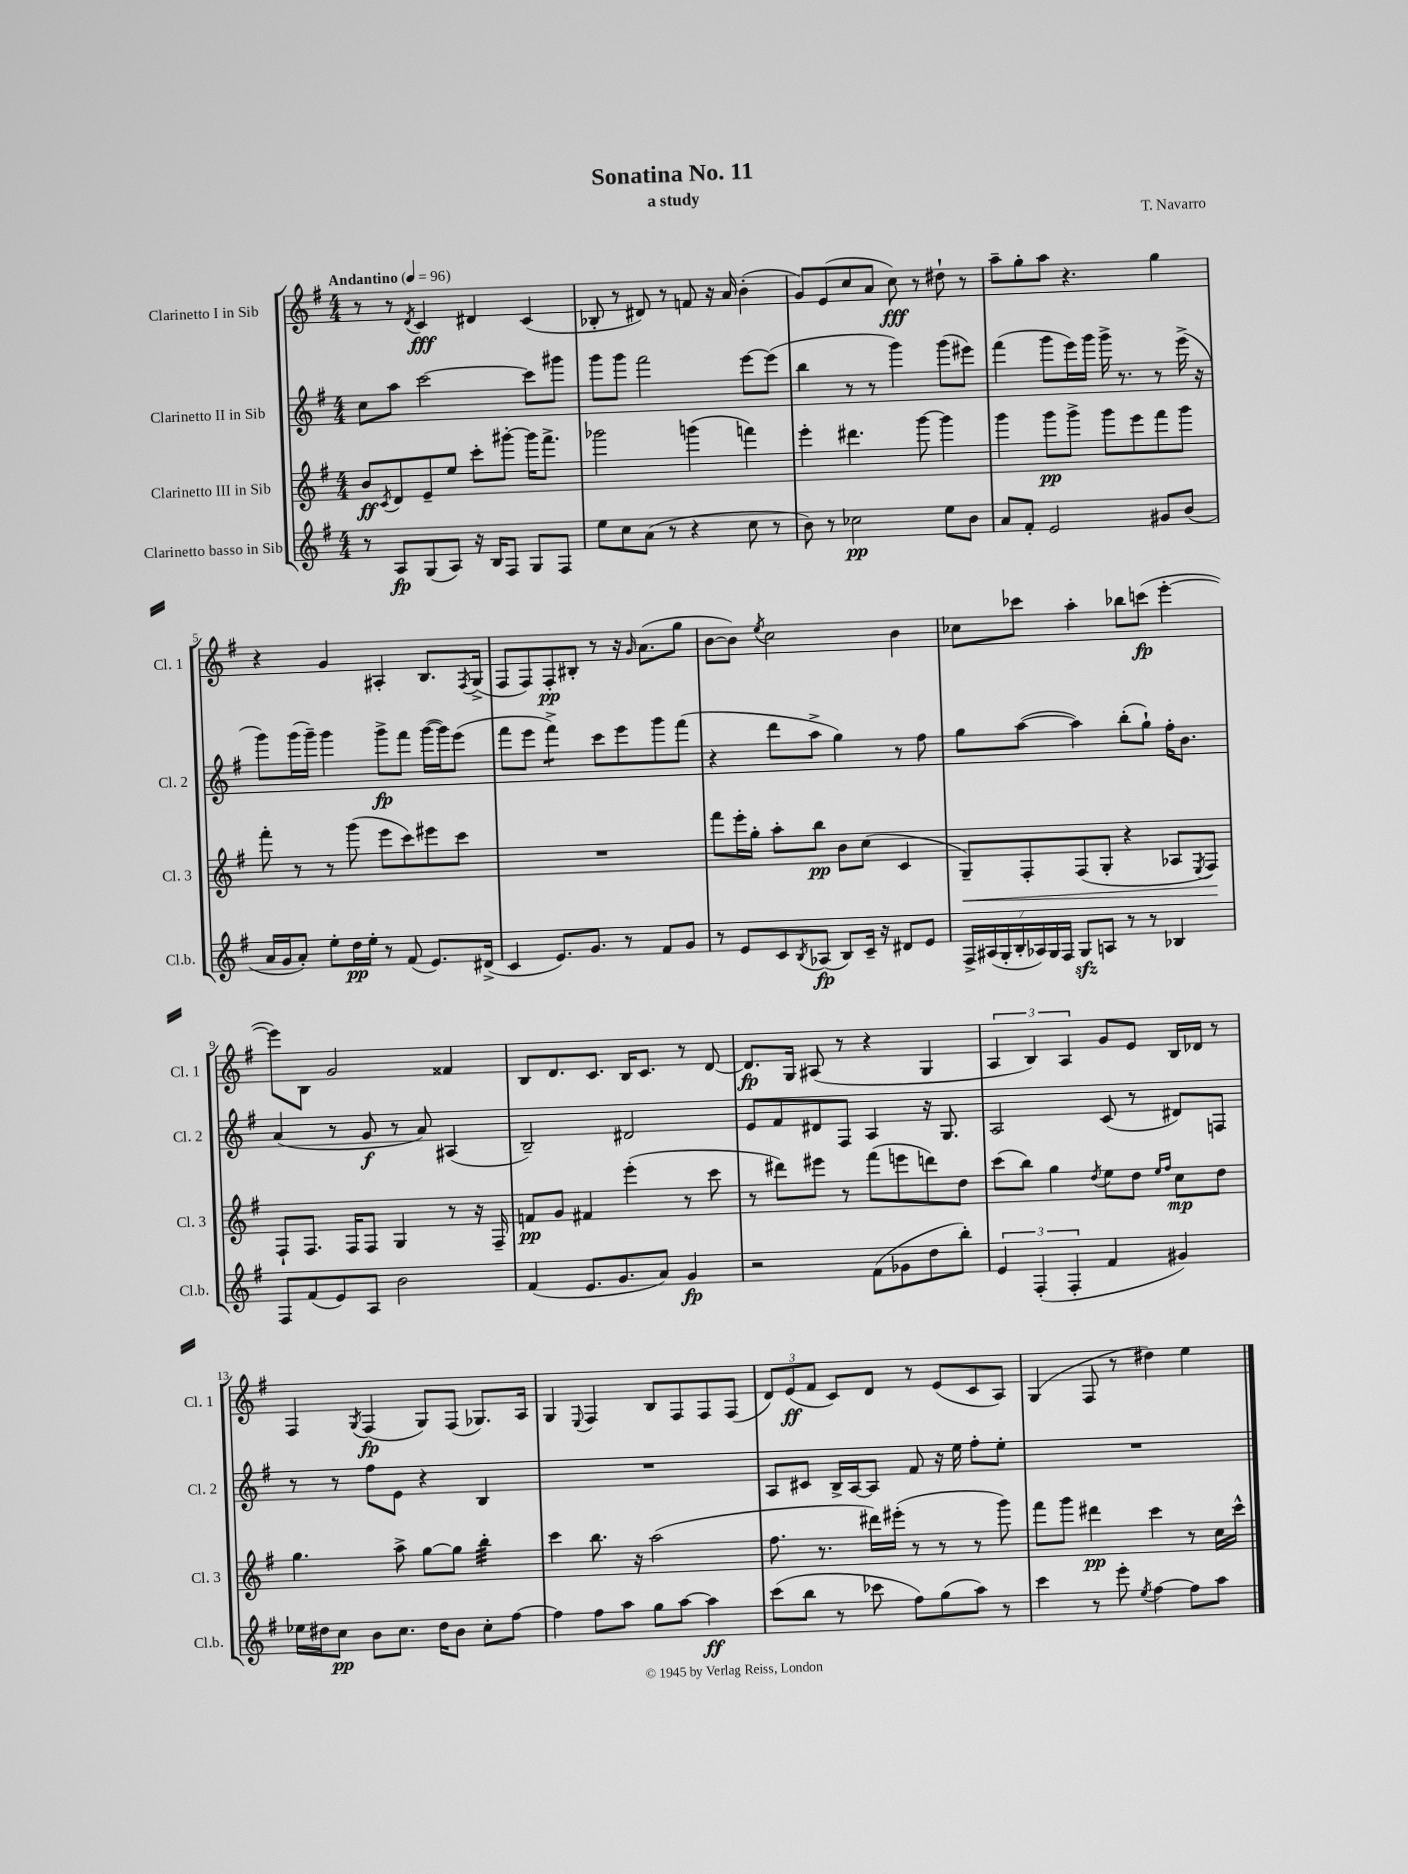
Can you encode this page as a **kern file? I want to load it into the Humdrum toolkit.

**kern	**kern	**kern	**kern
*staff4	*staff3	*staff2	*staff1
*clefG2	*clefG2	*clefG2	*clefG2
*k[f#]	*k[f#]	*k[f#]	*k[f#]
*M4/4	*M4/4	*M4/4	*M4/4
*MM96	*MM96	*MM96	*MM96
8r	8b	8cc	8r
.	8qc	.	.
8A	8d	8aa	8r
.	.	.	8qd
(8G	8e~	[2ccc	4c
8A)	8ee	.	.
16r	8ccc'	.	4d#
16B	.	.	.
8F#	[8ggg#'	.	.
8G	16ggg#]	8ccc]	(4c
.	8.fff#^	.	.
8F#	.	8ggg#	.
=	=	=	=
8ee	2ggg-	8ggg	8B-'
8cc	.	8ggg	8r
(8a	.	2fff#	8d#)
8r	.	.	8r
4r	(4ggg	.	8f
.	.	.	16r
.	.	.	16a
8cc	4fff)	[8eee	(4b'
8r	.	(8eee]	.
=	=	=	=
8b)	4eee'	4bb	8g)
8r	.	.	(8e
2cc-	4.ddd#	8r	8cc
.	.	8r	8a
.	.	4ggg)	8cc)
.	[8ggg	.	8r
8ee	4ggg]	(8ggg	8dd#`
8b	.	8eee#)	8r
=	=	=	=
8a	4ggg	(4fff#	8aa~
8f#'	.	.	8gg'
2e	8ggg	8ggg	8aa
.	8ggg^	16eee)	4.r
.	.	16ggg	.
.	8ggg	16ggg^	.
.	.	8.r	.
.	8eee	.	.
8g#	8fff#	8r	4gg
(8b	8ggg	(16eee^	.
.	.	16r	.
=	=	=	=
16a	8fff#'	8ggg)	4r
16g	.	.	.
8a')	8r	(16ggg	.
.	.	16ggg~)	.
8ee'	8r	4ggg	4g
16dd	(8ggg	.	.
16ee'	.	.	.
8r	8eee	8ggg^	4A#'
(8f#	8ccc)	8fff#	.
8.e)	8eee#	([16ggg	8.B
.	.	16ggg])	.
.	8ccc	(8eee	.
.	.	.	8qF#
(16d#^	.	.	(16G^
=	=	=	=
4c	1r	8fff#	8F#
.	.	8eee	8F#)
8.e)	.	4fff#^)	8F#'
.	.	.	8B#'
8.g	.	.	.
.	.	8ccc	8r
8r	.	8eee	16r
.	.	.	16qqg
.	.	.	(8.a
8f#	.	8ggg	.
8g	.	(8fff#	8gg
=	=	=	=
8r	8fff#	4r	[8b
8e	16eee'	.	8b])
.	16gg'	.	.
.	.	.	8qee
8c	8aa'	8ddd	2cc
8qB	.	.	.
(8A-	8bb	8aa^	.
8B)	8b	4gg)	.
16c~	(8cc	.	.
16r	.	.	.
8d#	4c	8r	4b
8e	.	8ff#	.
=	=	=	=
28F#^	8G~)	8gg	8cc-
(28A#	.	.	.
28G'	.	.	.
28B'	.	.	.
.	8F#'	([8aa	8ccc-
28A-)	.	.	.
28G	.	.	.
28F#	.	.	.
8G	(8F#	4aa])	4aa'
8A	8G'	.	.
8r	4r	(8bb'	8bb-
8r	.	8gg`)	(8ccc
4B-	8A-	16ff#'	[4eee'
.	.	8.b	.
.	8qE	.	.
.	8F#)	.	.
=	=	=	=
8F#	8F#`	(4a	8eee])
(8f#	8.F#	.	8B
8e)	.	8r	2g
.	16F#	.	.
8A	8F#	8g	.
2b	4G	8r	.
.	.	8a)	.
.	8r	(4A#	4f##
.	16r	.	.
.	16F#~	.	.
=	=	=	=
(4f#	8f	2B~)	8B
.	8g	.	8.d
8.e	4f#	.	.
.	.	.	8.c
8.g	.	.	.
.	(4eee'	2d#	16B
.	.	.	8.c
8a)	.	.	.
4g	8r	.	8r
.	8ccc	.	[8d
=	=	=	=
2r	8r	8e	8.d]
.	8ddd#)	8f#	.
.	.	.	16G
.	8eee#	8d#	(8A#
.	8r	8F#	8r
(8f#	(8fff#	4A	4r
8g-	8eee	.	.
8dd	8ddd)	16r	4G
.	.	8.G	.
8bb')	8dd	.	.
=	=	=	=
6e	(8ccc	2A	6A
.	8bb)	.	.
(6F#'	.	.	6B)
.	4gg	.	.
6F#'	.	.	6A
.	8qdd	.	.
4f#	8ee	(8c	8g
.	8dd	8r	8e
.	16qqee	.	.
.	16qqff#	.	.
4g#)	8cc	8d#)	16B
.	.	.	16d-
.	8dd	8F	8r
=	=	=	=
16ee-	4.gg	8r	4F#
16dd#	.	.	.
8cc	.	8r	.
.	.	.	8qG
8b	.	8ff#	(4F#
8.cc	8aa^	8e	.
.	[8gg	4r	8G)
16dd#	.	.	.
8b	8gg]	.	(8F#
8cc'	4bb'	4B	8.G-)
[8ff#	.	.	.
.	.	.	16A
=	=	=	=
4ff#]	4ccc	1r	4G
.	.	.	8qqE
8ff#	8.bb	.	4F#
8aa	.	.	.
.	16r	.	.
8gg	(2aa	.	8B
[8aa	.	.	8F#
4aa]	.	.	8F#
.	.	.	(8F#
=	=	=	=
(8ccc	8.ff#	8A	12d)
.	.	.	(12e
8bb	.	8c#	.
.	.	.	12f#
.	8.r	.	.
8r	.	16B^	8c)
.	.	[16A	.
8ccc-	16ddd#)	8A]	8d
.	(16eee#'	.	.
8ff#)	8r	8f#	8r
(8gg	8r	16r	(8e
.	.	16ee	.
8aa)	8r	8ff#'	8c
8r	8ggg)	8ee'	8A)
=	=	=	=
4ccc	8fff#	1r	(4G
.	8ggg	.	.
8r	4ddd#	.	8F#
8eee'	.	.	8r
8qee	.	.	.
[4ff#	4ccc	.	4dd#)
8ff#]	8r	.	4ee
8aa	16cc	.	.
.	16ccc^^	.	.
==	==	==	==
*-	*-	*-	*-
